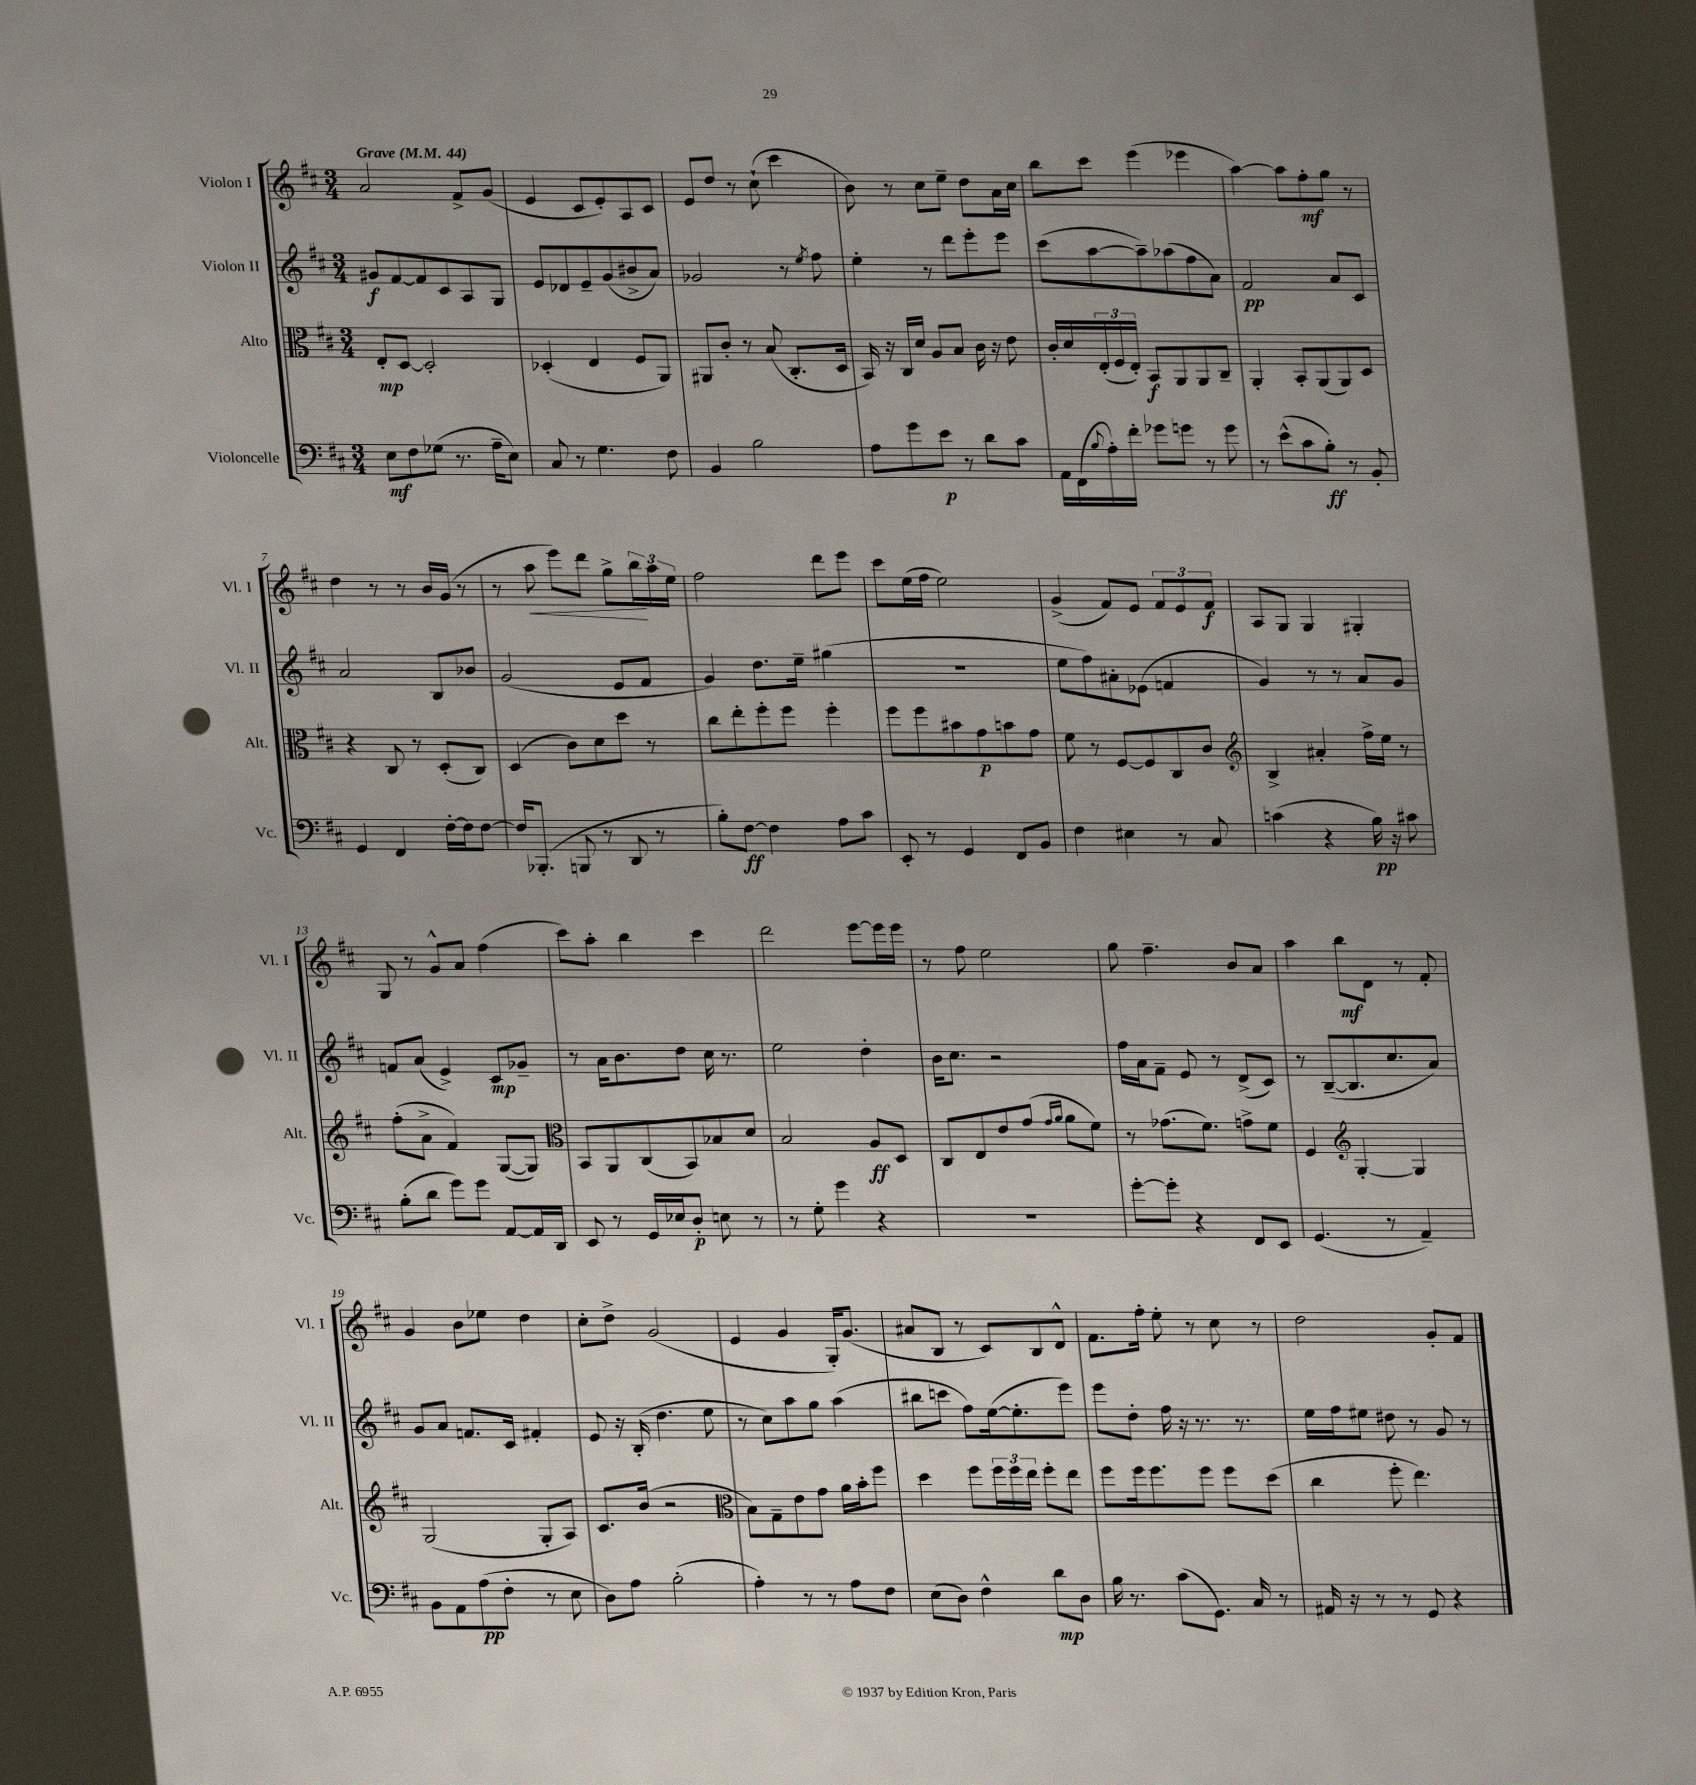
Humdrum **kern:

**kern	**kern	**kern	**kern
*staff4	*staff3	*staff2	*staff1
*clefF4	*clefC3	*clefG2	*clefG2
*k[f#c#]	*k[f#c#]	*k[f#c#]	*k[f#c#]
*M3/4	*M3/4	*M3/4	*M3/4
*MM44	*MM44	*MM44	*MM44
8E	8E'	8g#	2a
8F#	[8D	[8f#	.
(8G-	2D']	8f#]	.
8.r	.	8c#	.
.	.	8A	8f#^
16A~	.	.	.
8E)	.	8G	(8g
=	=	=	=
8C#	(4D-'	8e	4e
8r	.	8d-	.
4.G	4E	8e~	8c#
.	.	(8g	8e')
.	8F#	8b#^	8A
8F#	8AA)	8a)	8c#
=	=	=	=
4BB	8AA#	2g-	8e
.	8c#'	.	8dd
2B	8r	.	8r
.	(8B	.	(8cc#`
.	8.C#'	8r	4ccc#
.	.	8qee	.
.	.	8ff#	.
.	16D	.	.
=	=	=	=
8A	16BB)	4ee'	8b)
.	16r	.	.
8g	16C#	.	8r
.	16d	.	.
8e	8A	8r	8cc#
8r	8B	8ddd	8ee~
8d	16c#	8eee'	8dd
.	16r	.	.
8c#	8e	8eee	16a
.	.	.	16cc#
=	=	=	=
16AA	16c#'	(8ccc#	8bb
(16FF#	16d	.	.
8qqB	.	.	.
16A')	(24E'	[8aa	8ccc#
.	24F#	.	.
16f#'	.	.	.
.	24E')	.	.
8g-	8BB	8aa~])	(4eee
8g	8AA	(8aa-	.
8r	8AA	8ff#	4eee-
8g	8C#~	8a)	.
=	=	=	=
8r	4AA'	2f#	[4aa)
(8e^^	.	.	.
8c#	8BB'	.	8aa]
8B')	(8AA	.	8ff#'
8r	8AA)	8a	8gg
8BB'	8D	8c#	8r
=	=	=	=
4GG	4r	2a	4dd
4FF#	8C#	.	8r
.	8r	.	8r
[16F#'	(8D'	8B	16b
16F#]	.	.	(16g
[8F#	8C#)	8b-	8r
=	=	=	=
16F#]	(4D	(2g	8r
(8.BBB-'	.	.	.
.	.	.	8aa
8BBB	8c#)	.	8eee)
8r	8d	.	8ddd
8DD	8dd	8e	8gg^
8r	8r	8f#	24bb
.	.	.	24aa
.	.	.	24ee
=	=	=	=
8B')	8cc#	4g)	2ff#
[8F#	8ee'	.	.
4F#]	8ff#'	8.dd	.
.	8ff#	.	.
.	.	16ee~	.
8A	4ff#'	(4gg#	8ddd
8c#	.	.	8eee
=	=	=	=
8EE'	8ff#	2.r	8ccc#
8r	8ff#	.	(16ee
.	.	.	16ff#
4GG	8b#	.	2ee)
.	8g	.	.
8FF#	8b	.	.
8BB	8g	.	.
=	=	=	=
4F#	8f#	8ee	(4g^
.	8r	8ff#)	.
4E#	[8F#	8a#'	8f#)
.	8F#]	(8e-	8e
8r	8C#	4f	12f#
.	.	.	12e
8C#	8c#	.	.
.	.	.	12f#
=	=	=	=
*	*clefG2	*	*
(4c	4B^	4g)	8A
.	.	.	8G
4r	4a#'	8r	4G
.	.	8r	.
16B)	16ff#^	8a	4G#'
16r	16ee	.	.
8c#	8r	8g	.
=	=	=	=
(8B'	(8ff#'	8f	8G
8d	8a^	(8a	8r
8g)	4f#)	4e^)	8g^^
8g	.	.	8a
[8AA	([8G	8c#	(4ff#
16AA]	8G])	8g-~	.
16DD	.	.	.
=	=	=	=
*	*clefC3	*	*
8EE	8BB	8r	8ccc#)
8r	8AA	16a	8aa'
.	.	8.b	.
16GG	(8C#	.	4bb
16E-	.	.	.
8D'	8BB)	8dd	.
8E	8B-	16cc#	4ccc#
.	.	8.r	.
8r	8d	.	.
=	=	=	=
8r	2B	2ee	2ddd
8G'	.	.	.
4g	.	.	.
4r	8A	4dd'	[8eee
.	8D	.	16eee]
.	.	.	16eee
=	=	=	=
2.r	8C#	16b	8r
.	.	8.cc#	.
.	8E	.	8ff#
.	8e	2r	2ee
.	(8g	.	.
.	16qqg	.	.
.	16qqa	.	.
.	8a	.	.
.	8f#)	.	.
=	=	=	=
[8g'	8r	16ff#	8gg
.	.	16a	.
8g']	(8.g-	8f#~	4.ff#~
4r	.	8e	.
.	8.f#)	.	.
.	.	8r	.
8FF#	8g^	(8d^	8b
8EE	8f#	8c#)	8a
=	=	=	=
(4.GG	4F#	8r	4aa
.	.	([8B~	.
*	*clefG2	*	*
.	[4G'	8.B]	8bb
8r	.	.	8d
.	.	8.cc#	.
4AA~)	4G]	.	8r
.	.	8a)	8f#'
=	=	=	=
8BB	(2G	8g	4g
8AA	.	8a	.
(8A	.	8.f	8b
8F#'	.	.	8ee-
.	.	16c#	.
8r	8G'	4f#'	4dd
8E	8A)	.	.
=	=	=	=
8D)	8.c#	8e	8cc#'
8A	.	16r	8dd^
.	(16b	(16B'	.
(2B'	2r	4.dd	(2g
.	.	8ee	.
=	=	=	=
*	*clefC3	*	*
4A')	8B)	8r	4e
.	8G~	8cc#)	.
8r	8e	8aa	4g
8r	8g	8gg	.
8A	16a	(4aa	16G')
.	16b'	.	(8.g
8F#	8ff#	.	.
=	=	=	=
(8E	4dd	8bb#	8a#
8D)	.	8ccc	8B
4F#^^	8ff#	8ff#)	8r
.	24ff#	([16ee	8c#)
.	24ff#	.	.
.	.	8.ee']	.
.	24ee	.	.
8d	8ff#'	.	8B
8D	8ee	8eee)	8d^^
=	=	=	=
16B	8ff#	8eee	8.f#
8.r	.	.	.
.	16ff#	8dd'	.
.	8.ff#	.	16ff#'
(8c#	.	16ff#	8ee'
.	.	16r	.
8.GG)	8ff#	8.r	8r
.	8ff#	.	8cc#
16C#	.	8.r	.
8r	(8dd	.	8r
=	=	=	=
16AA#	4cc#	16ee	2dd
16r	.	16ff#	.
8r	.	8ee#	.
8r	8ff#'	8dd#	.
8GG	4.ee)	8r	.
4r	.	8g	8g'
.	.	8r	8f#
==	==	==	==
*-	*-	*-	*-
